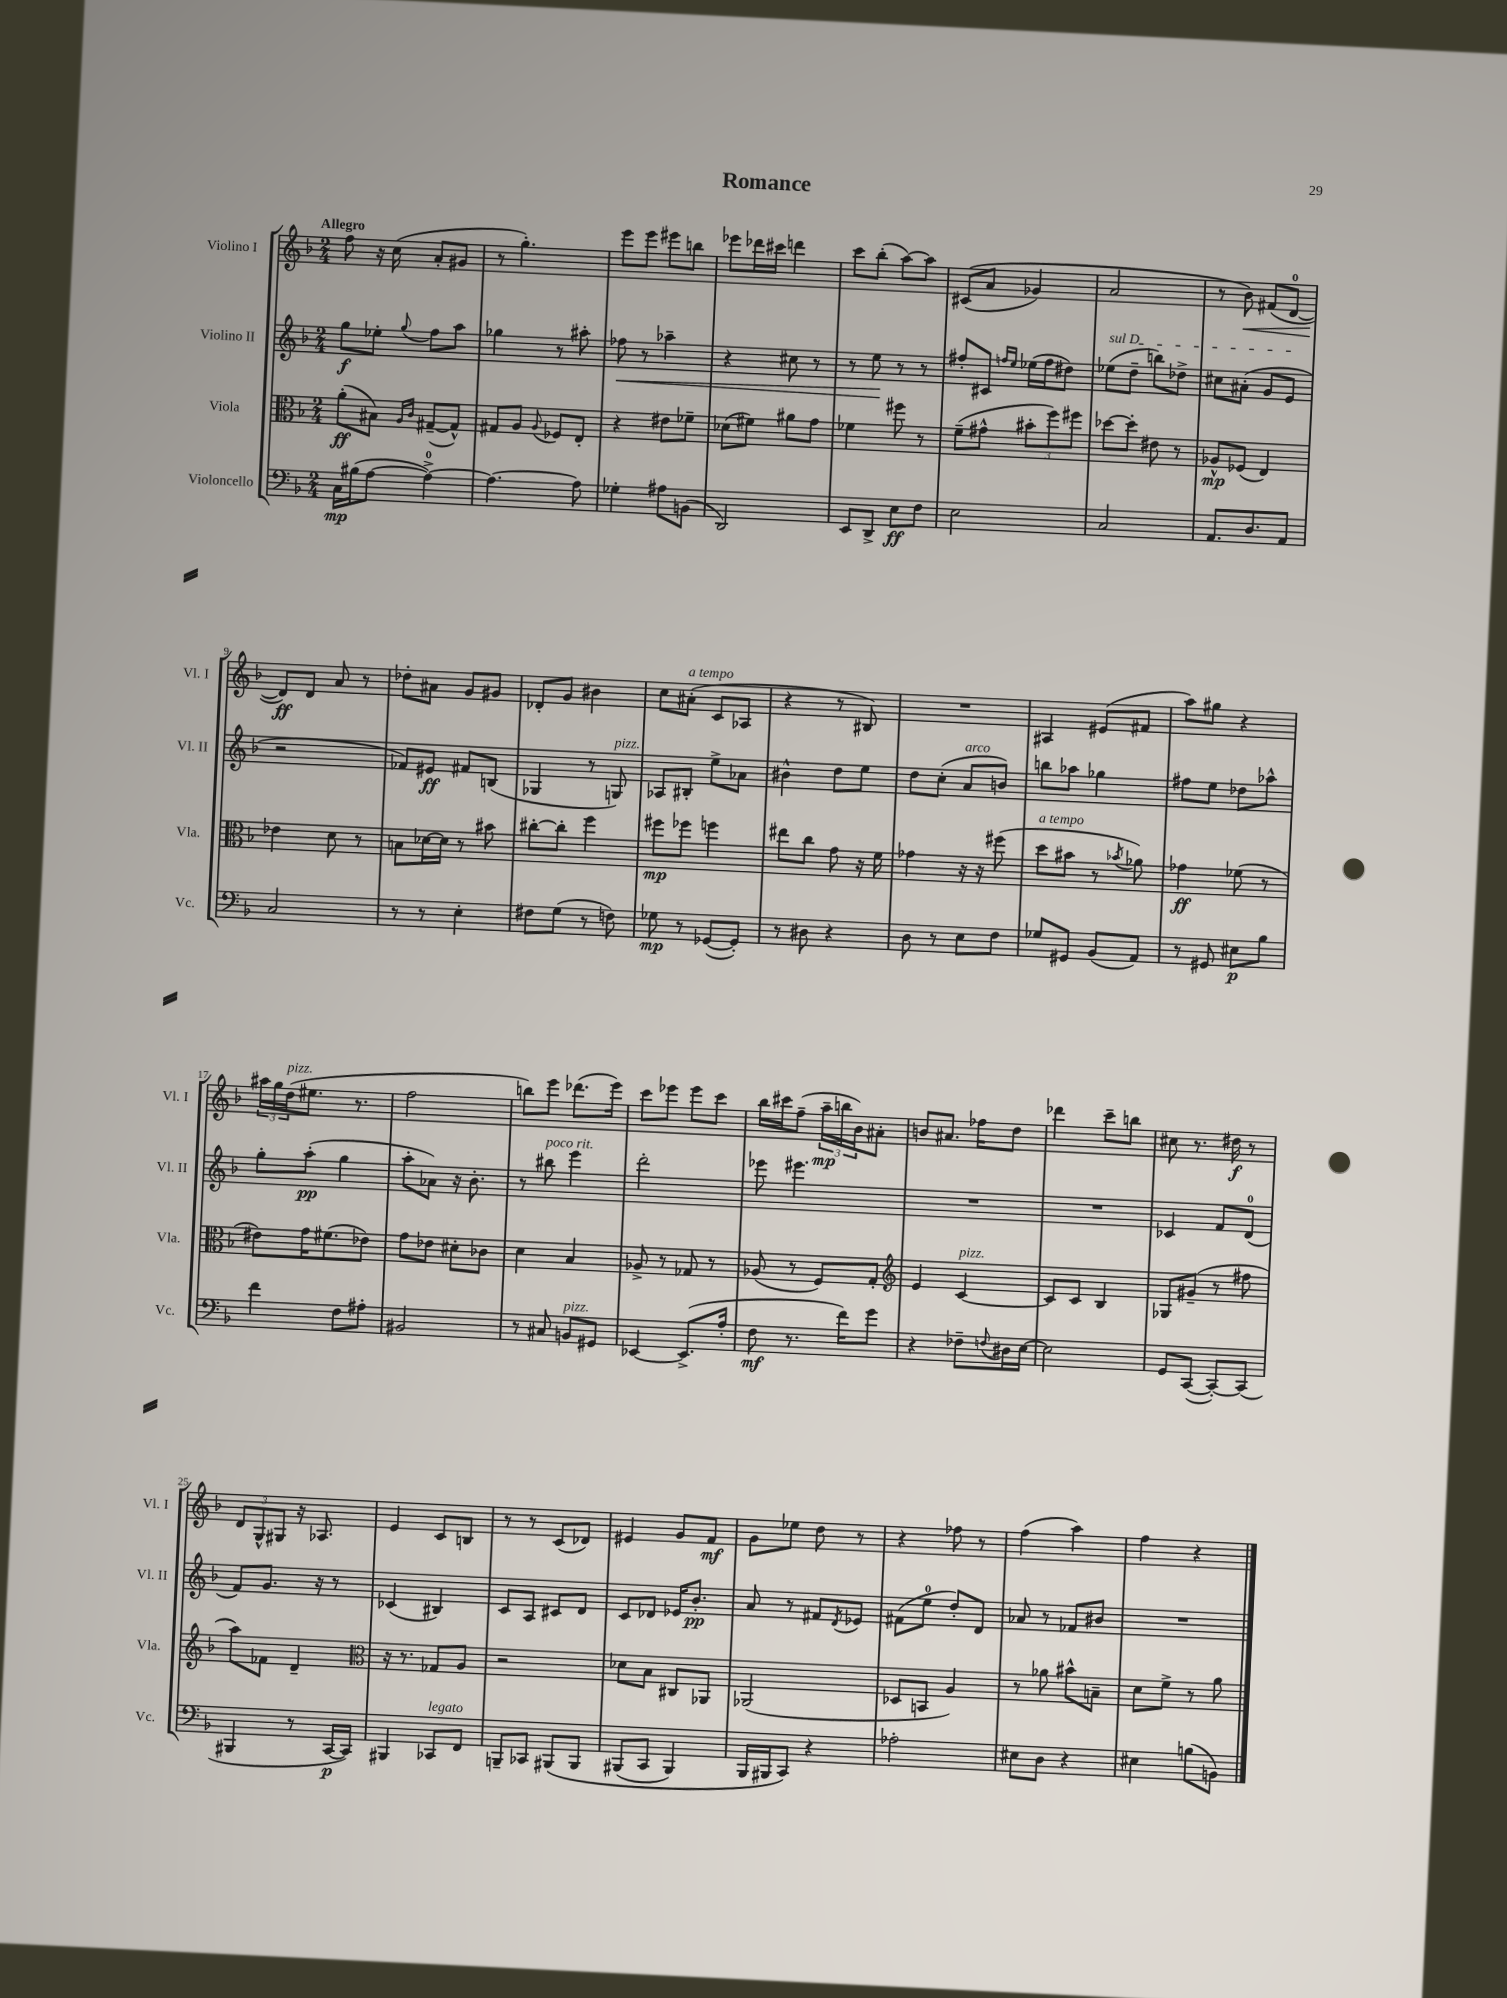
\header { title = "Romance" }
<<
\new StaffGroup <<
\new Staff = "s0" \with { instrumentName = "Violino I" shortInstrumentName = "Vl. I" } {
    \clef treble \key f \major \numericTimeSignature \time 2/4 \tempo "Allegro"
    f''8 r16 c''16( a'8-. gis'8 |
    r8 g''4.-.) |
    e'''8 e'''8 eis'''8 b''8 |
    ees'''8 des'''16 cis'''16 d'''4 |
    c'''8 bes''8-.( a''8~) a''8 |
    cis'8(\( a'8 ges'4) |
    a'2 |
    r8 bes'8\<\) fis'8( d'8-0~ |
    d'8\ff\!) d'8 a'8 r8 |
    des''8-. ais'8 g'8 gis'8 |
    des'8-. g'8 bis'4 |
    c''8 ais'8-.^\markup { \italic "a tempo" }( c'8 aes8 |
    r4 r8 bis8) |
    R2 |
    ais4 eis'8( fis'8 |
    a''8) gis''8 r4 |
    \tuplet 3/2 { ais''16 g''16 d''16^\markup { \italic "pizz." }( } eis''8. r8. |
    f''2 |
    b''8) e'''8 des'''8.( e'''16) |
    c'''8 ees'''8 ees'''8 c'''8 |
    bes''16 cis'''16 f''8--( \tuplet 3/2 { a''16--\mp b''16 bes'16) } ais'8-. |
    b'8 ais'8. fes''16 d''8 |
    des'''4 c'''8-- b''8 |
    cis''8 r8. dis''16\f r8 |
    \tuplet 3/2 { d'8 g8-^ gis8 } r16 aes8. |
    e'4 c'8 b8 |
    r8 r8 c'8( des'8) |
    eis'4 g'8 f'8\mf |
    g'8 ees''8 d''8 r8 |
    r4 fes''8 r8 |
    f''4( a''4) |
    f''4 r4 \bar "|." |
}
\new Staff = "s1" \with { instrumentName = "Violino II" shortInstrumentName = "Vl. II" } {
    \clef treble \key f \major \numericTimeSignature \time 2/4
    g''8\f ees''8-. \appoggiatura { g''8 } f''8 a''8 |
    ges''4 r8 ais''8-. |
    fes''8\< r8 aes''4-- |
    r4 cis''8 r8 |
    r8 e''8\! r8 r8 |
    fis''8-. cis'8 \grace { f''16 e''16 } ees''16( f''16 dis''8) |
    \once \override TextSpanner.bound-details.left.text = \markup { \italic "sul D" } ees''8\startTextSpan( d''8-- b''8) des''8-> |
    cis''8 ais'8-.( g'8 e'8\stopTextSpan |
    r2 |
    fes'8) eis'8\ff fis'8 b8( |
    ges4 r8 g8^\markup { \italic "pizz." }) |
    aes8 bis8-. e''8-> aes'8 |
    bis'4-^ d''8 e''8 |
    d''8 c''8-.( a'8^\markup { \italic "arco" } b'8) |
    b''8 aes''8 ges''4 |
    fis''8 e''8 des''8 aes''8-^ |
    g''8-. a''8-.\pp( g''4 |
    a''8-. aes'8) r16 bes'8.-. |
    r8 bis''8^\markup { \italic "poco rit." } e'''4 |
    d'''2-. |
    ees'''8 eis'''4. |
    R2 |
    R2 |
    ces'4 f'8 d'8-0( |
    f'8) g'8. r16 r8 |
    ces'4( bis4) |
    c'8 a8 cis'8 d'8 |
    c'8 des'8 ees'16 bes'8.-.\pp |
    a'8 r8 fis'8 \acciaccatura { d'8 } ees'8 |
    fis'8( e''8-0 d''8-.) d'8 |
    aes'8 r8 fes'8 bis'8 |
    R2 \bar "|." |
}
\new Staff = "s2" \with { instrumentName = "Viola" shortInstrumentName = "Vla." } {
    \clef alto \key f \major \numericTimeSignature \time 2/4
    a'8-.\ff( bis8) \grace { a16 c'16 } gis8~--( gis8-^) |
    gis8 a8 \appoggiatura { a8 } fes8 e8-. |
    r4 eis'8 fes'8-- |
    des'8( fis'8) ais'8 g'8 |
    fes'4 fis''8 r8 |
    f'8--( gis'8-^ \tuplet 3/2 { bis'8-. f''8) fis''8 } |
    des''8~ des''8-. eis'8 r8 |
    aes8-^\mp fes8( e4) |
    ees'4 d'8 r8 |
    b8 des'16~ des'16 r8 bis'8 |
    cis''8~-. cis''8-. f''4 |
    fis''8\mp fes''8 f''4 |
    eis''8 c''8 g'8 r16 f'16 |
    ges'4 r16 r16 fis''8( |
    d''8^\markup { \italic "a tempo" } bis'8 r8 \acciaccatura { bes'8 } aes'8) |
    ges'4\ff fes'8( r8 |
    eis'8) g'16 fis'8.( ees'8) |
    g'8 ees'8 dis'8-. ces'8 |
    d'4 bes4 |
    aes8-> r8 ges8 r8 |
    aes8( r8 f8) g8-. |
    \clef treble e'4 c'4~^\markup { \italic "pizz." } |
    c'8 c'8 bes4 |
    ges8 gis'8--( r8 fis''8 |
    a''8) fes'8 d'4-- |
    \clef alto r16 r8. ges8 a8 |
    r2 |
    des'8 bes8 cis8 aes,8 |
    aes,2( |
    des8 b,8 a4) |
    r8 aes'8 bis'8-^ b8-- |
    d'8 f'8-> r8 a'8 \bar "|." |
}
\new Staff = "s3" \with { instrumentName = "Violoncello" shortInstrumentName = "Vc." } {
    \clef bass \key f \major \numericTimeSignature \time 2/4
    c16\mp bis16( a8~ a4-0~->) |
    a4.~ a8 |
    ges4-. ais8 b,8( |
    d,2) |
    e,8 d,8-> e8\ff f8 |
    e2 |
    c2 |
    a,8. d8. a,8 |
    c2 |
    r8 r8 e4-. |
    fis8 g8( r8 f8) |
    ges8\mp r8 ges,8~( ges,8-.) |
    r8 dis8 r4 |
    d8 r8 e8 f8 |
    ges8 gis,8 bes,8( a,8) |
    r8 gis,8 eis8\p bes8 |
    f'4 f8 ais8-. |
    bis,2 |
    r8 cis8 b,8^\markup { \italic "pizz." } gis,8 |
    ees,4~ ees,8.->( a16-. |
    f8\mf r8. f'16) g'8 |
    r4 fes8-- \appoggiatura { f8 } dis16 e16~ |
    e2 |
    g,8 c,8~( c,8~-.) c,8( |
    bis,,4 r8 c,16~\p c,16) |
    bis,,4 ces,8^\markup { \italic "legato" } f,8 |
    b,,8-- ces,8 bis,,8\( bis,,8 |
    bis,,8( c,8 bis,,4) |
    bes,,16 bis,,16 c,8\) r4 |
    aes2-. |
    eis8 d8 r4 |
    eis4 b8( b,8) \bar "|." |
}
>>
>>
